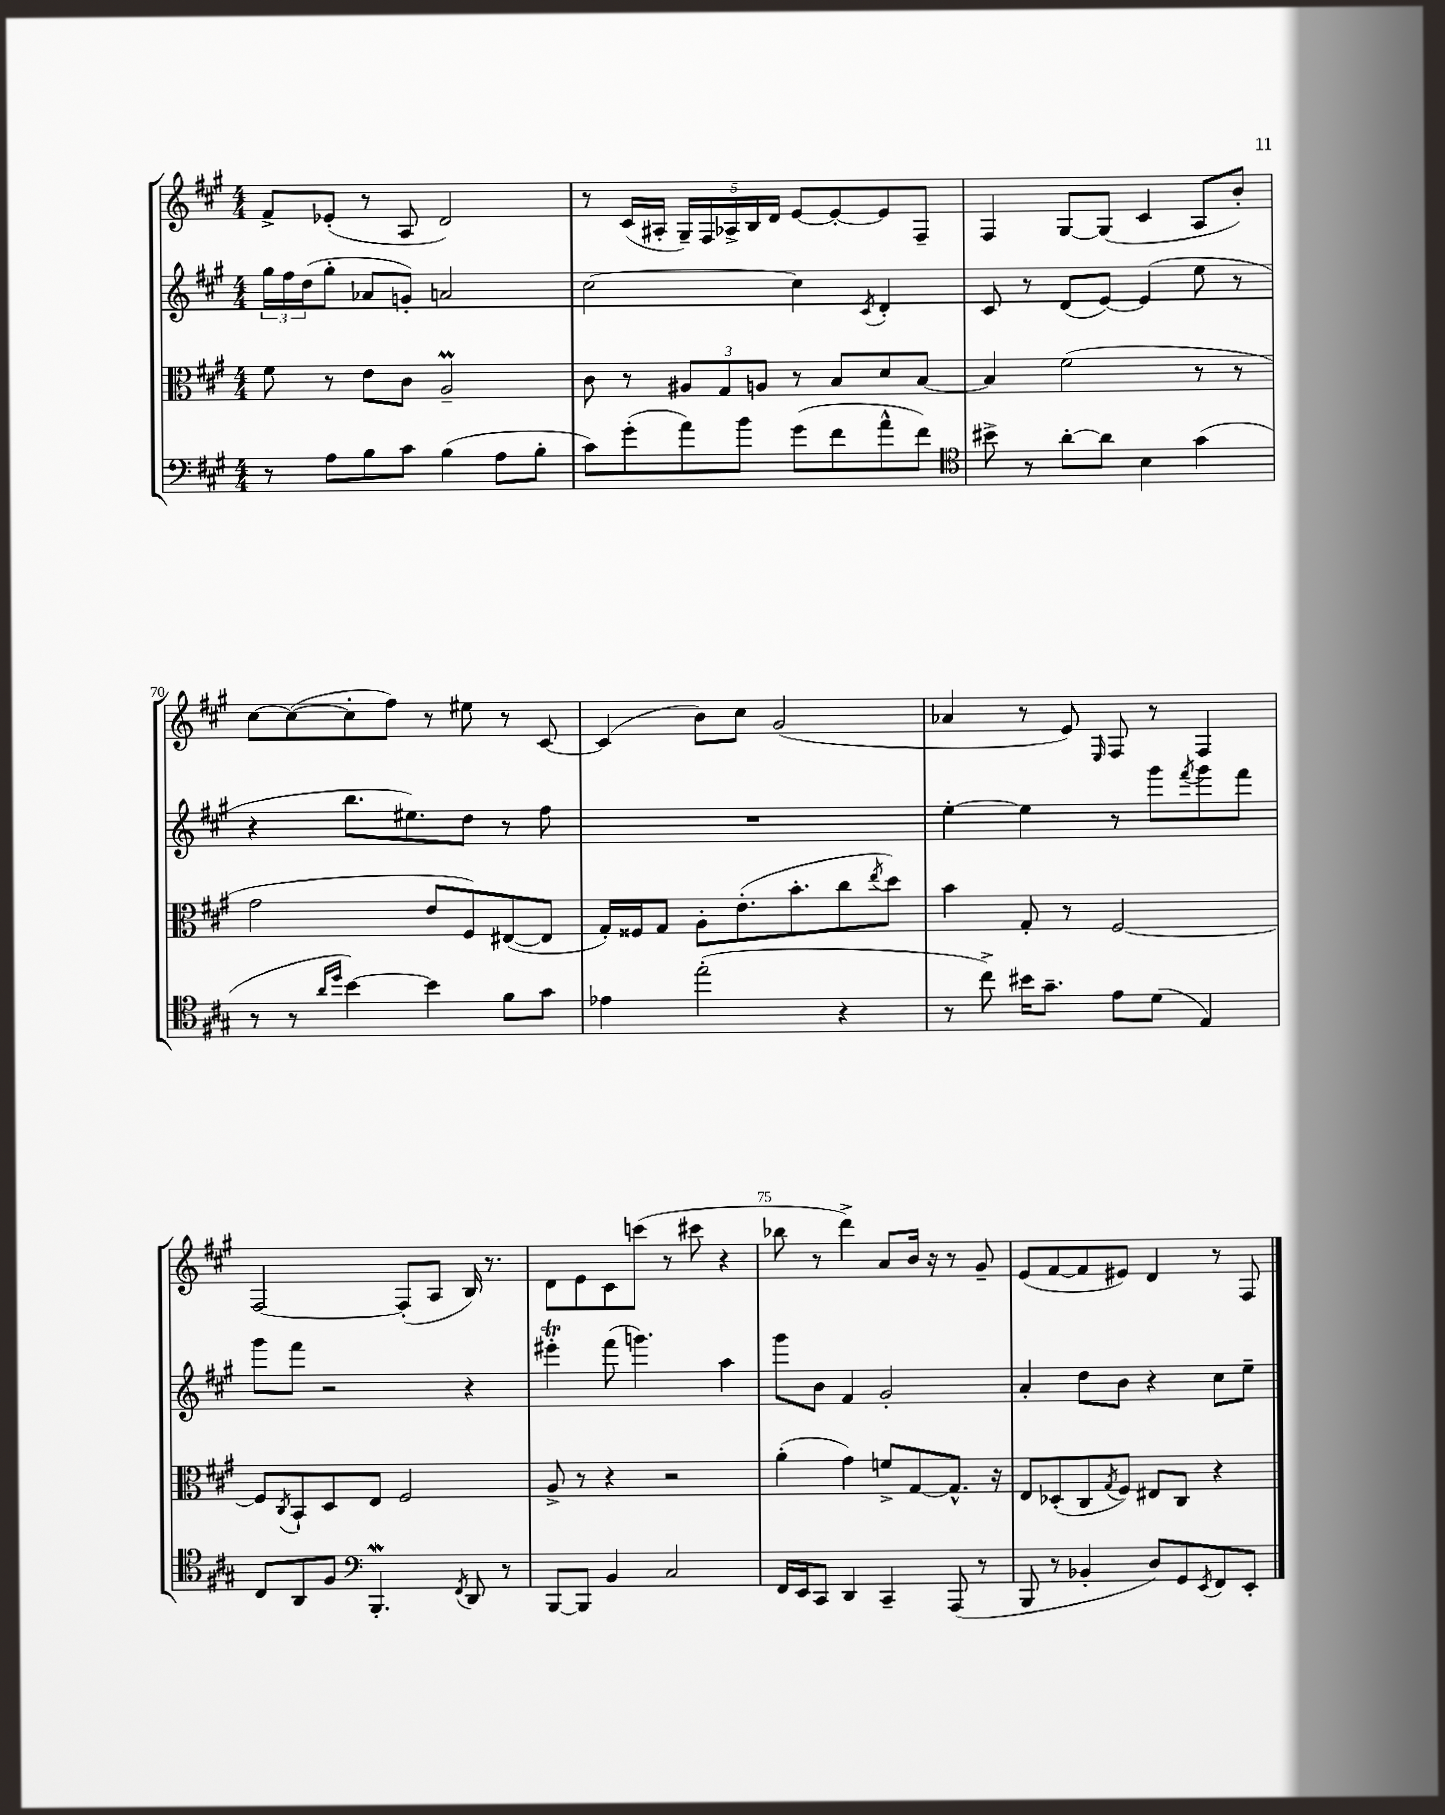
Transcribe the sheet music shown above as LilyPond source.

<<
\new StaffGroup <<
\new Staff = "s0" {
    \clef treble \key a \major \numericTimeSignature \time 4/4
    fis'8-> ees'8-.( r8 a8 d'2) |
    r8 cis'16( ais16-. \tuplet 5/4 { gis16--) fis16 aes16-> b16 d'16 } e'8~ e'8~-. e'8 fis8-- |
    fis4 gis8~ gis8( cis'4 a8 b'8-.) |
    cis''8~ cis''8~( cis''8-. fis''8) r8 eis''8 r8 cis'8~ |
    cis'4( b'8) cis''8 gis'2( |
    aes'4 r8 e'8) \grace { e16 } fis8 r8 fis4 |
    fis2~ fis8-.( a8 b16) r8. |
    d'8 e'8 cis'8 c'''8( r8 cis'''8 r4 |
    bes''8 r8 d'''4->) a'8 b'16 r16 r8 gis'8-- |
    e'8( fis'8~ fis'8 eis'8) d'4 r8 fis8 \bar "|." |
}
\new Staff = "s1" {
    \clef treble \key a \major \numericTimeSignature \time 4/4
    \tuplet 3/2 { gis''16 fis''16 d''16( } gis''8-. aes'8 g'8-.) a'2 |
    cis''2~ cis''4 \acciaccatura { cis'8 } d'4-. |
    cis'8 r8 d'8( e'8~) e'4( e''8 r8 |
    r4 b''8. eis''8.) d''8 r8 fis''8 |
    R1 |
    e''4~-. e''4 r8 gis'''8 \acciaccatura { fis'''8 } gis'''8 fis'''8 |
    gis'''8 fis'''8 r2 r4 |
    eis'''4-.\trill fis'''8( g'''4.) a''4 |
    gis'''8 b'8 fis'4 gis'2-. |
    a'4-. d''8 b'8 r4 cis''8 e''8-- \bar "|." |
}
\new Staff = "s2" {
    \clef alto \key a \major \numericTimeSignature \time 4/4
    fis'8 r8 e'8 cis'8 a2--\prall |
    cis'8 r8 \tuplet 3/2 { ais8 gis8 a8 } r8 b8 d'8 b8~ |
    b4 fis'2( r8 r8 |
    gis'2 e'8 fis8) eis8~( eis8 |
    gis16-.) fisis16 gis8 a8-. e'8.-.( b'8.-. cis''8 \acciaccatura { e''8 } d''8) |
    b'4 gis8-. r8 fis2~ |
    fis8 \acciaccatura { cis8 } b,8-! d8 e8 fis2 |
    a8-> r8 r4 r2 |
    a'4-.( gis'4) f'8-> gis8~ gis8.-^ r16 |
    e8 des8-.( cis8 \acciaccatura { gis8 } fis8) eis8 cis8 r4 \bar "|." |
}
\new Staff = "s3" {
    \clef bass \key a \major \numericTimeSignature \time 4/4
    r8 a8 b8 cis'8 b4( a8 b8-. |
    cis'8) gis'8-.( a'8) b'8 gis'8( fis'8 a'8-^ fis'8) |
    \clef tenor bis'8-> r8 a'8~-. a'8 b4 gis'4( |
    r8 r8 \grace { a'16 d''16 } b'4~) b'4 fis'8 gis'8 |
    ees'4 e''2-.( r4 |
    r8 cis''8->) bis'16 gis'8.-- e'8 d'8( e4) |
    cis8 a,8 fis8 \clef bass b,,4.-.\mordent \acciaccatura { fis,8 } d,8 r8 |
    b,,8~ b,,8 b,4 cis2 |
    fis,16 e,16 cis,8 d,4 cis,4-- a,,8( r8 |
    b,,8 r8 bes,4-. d8) gis,8 \acciaccatura { e,8 } fis,8 e,8-. \bar "|." |
}
>>
>>
\layout { \context { \Score currentBarNumber = #67 \override BarNumber.break-visibility = ##(#f #t #t) barNumberVisibility = #(every-nth-bar-number-visible 5) } }
